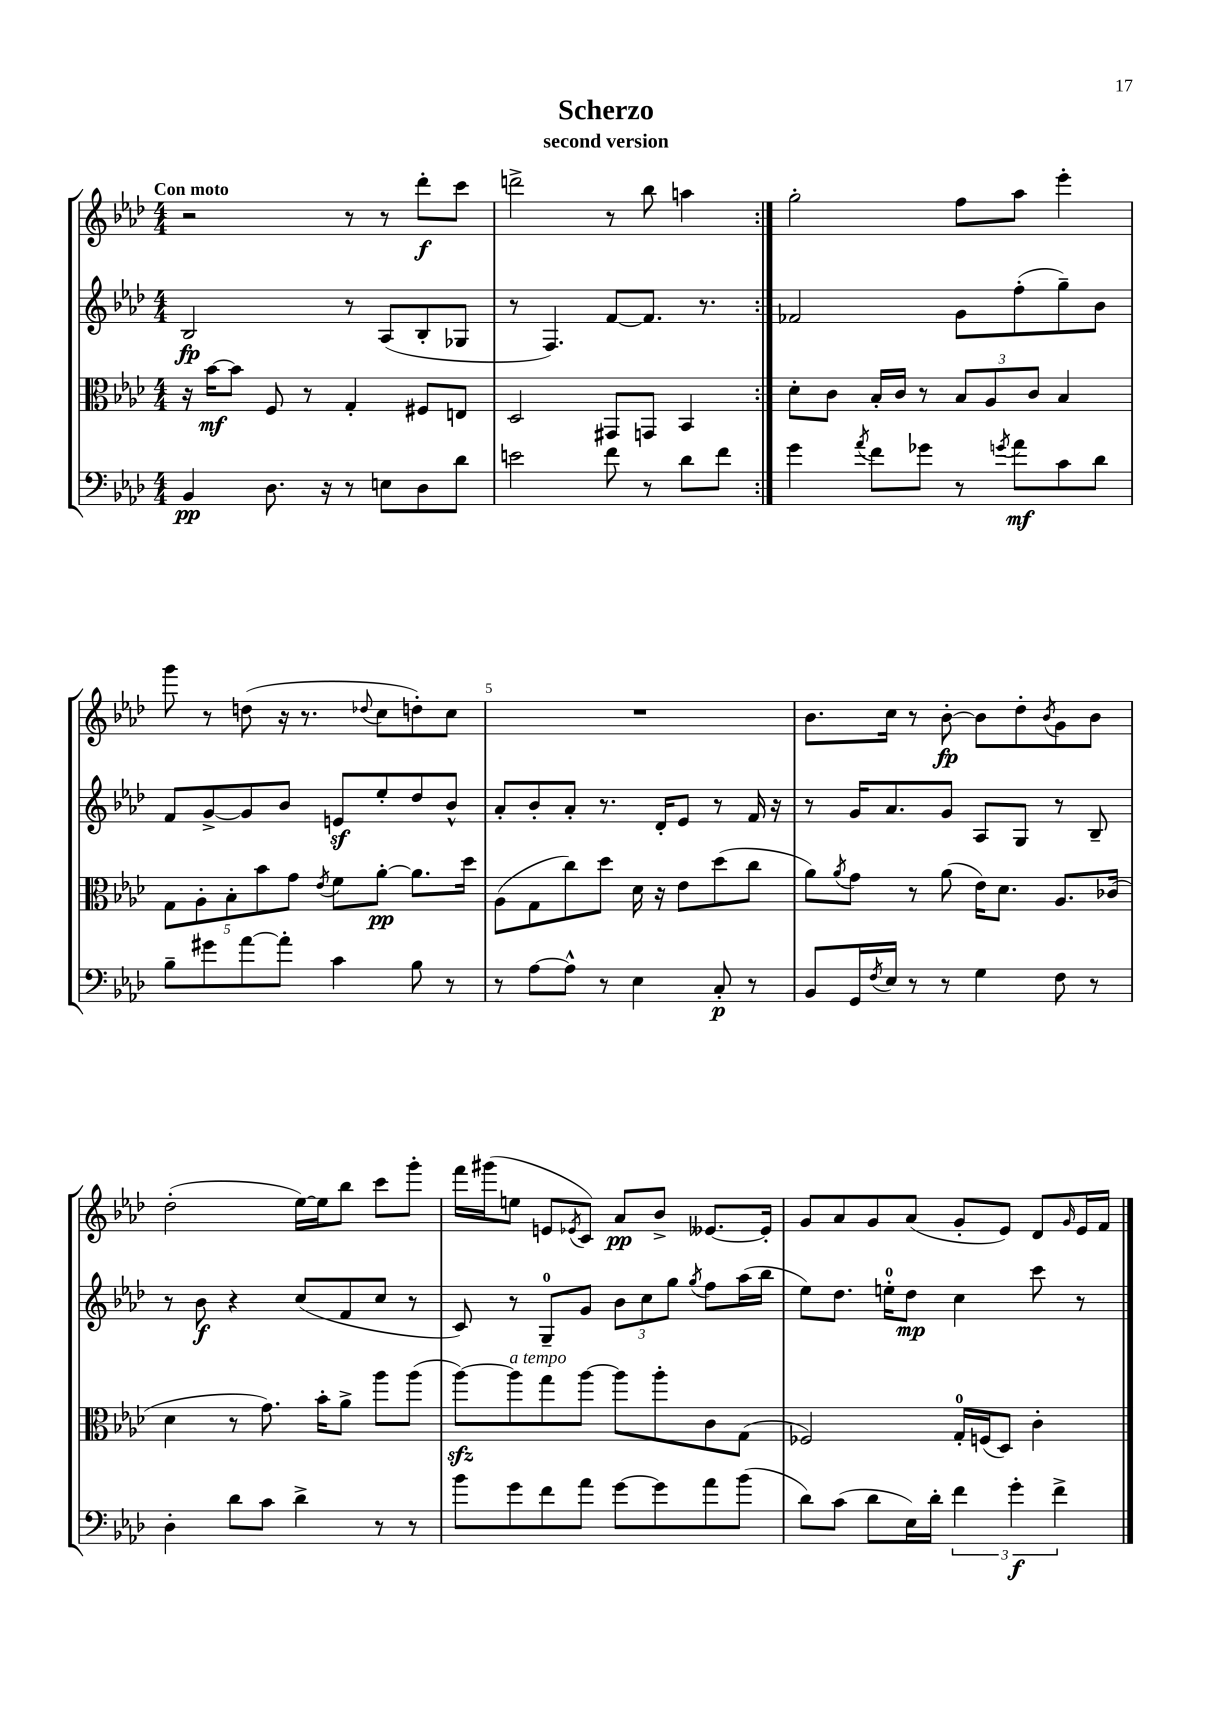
\header { title = "Scherzo" subtitle = "second version" }
<<
\new StaffGroup <<
\new Staff = "s0" {
    \clef treble \key aes \major \numericTimeSignature \time 4/4 \tempo "Con moto"
    \repeat volta 2 { r2 r8 r8 des'''8-.\f c'''8 |
    d'''2-> r8 bes''8 a''4 | }
    g''2-. f''8 aes''8 ees'''4-. |
    g'''8 r8 d''8( r16 r8. \appoggiatura { des''8 } c''8 d''8-.) c''8 |
    R1 |
    bes'8. c''16 r8 bes'8~-.\fp bes'8 des''8-. \acciaccatura { bes'8 } g'8 bes'8 |
    des''2-.( ees''16~) ees''16 bes''8 c'''8 g'''8-. |
    f'''16 gis'''16( e''8 e'8 \acciaccatura { ees'8 } c'8) aes'8\pp bes'8-> eeses'8.~ eeses'16-. |
    g'8 aes'8 g'8 aes'8( g'8-. ees'8) des'8 \grace { g'16 } ees'16 f'16 \bar "|." |
}
\new Staff = "s1" {
    \clef treble \key aes \major \numericTimeSignature \time 4/4
    \repeat volta 2 { bes2\fp r8 aes8( bes8-. ges8 |
    r8 f4.) f'8~ f'8. r8. | }
    fes'2 g'8 f''8-.( g''8--) bes'8 |
    f'8 g'8~-> g'8 bes'8 e'8\sf ees''8-. des''8 bes'8-^ |
    aes'8-. bes'8-. aes'8-. r8. des'16-. ees'8 r8 f'16 r16 |
    r8 g'16 aes'8. g'8 aes8 g8 r8 bes8-- |
    r8 bes'8\f r4 c''8( f'8 c''8 r8 |
    c'8) r8 g8-0-- g'8 \tuplet 3/2 { bes'8 c''8 g''8 } \acciaccatura { g''8 } f''8 aes''16( bes''16 |
    ees''8) des''8. e''16-0-. des''8\mp c''4 c'''8 r8 \bar "|." |
}
\new Staff = "s2" {
    \clef alto \key aes \major \numericTimeSignature \time 4/4
    \repeat volta 2 { r16 bes'16~\mf bes'8 f8 r8 g4-. fis8 e8 |
    des2 gis,8 g,8 bes,4 | }
    des'8-. c'8 bes16-. c'16 r8 \tuplet 3/2 { bes8 aes8 c'8 } bes4 |
    \tuplet 5/4 { g8 aes8-. bes8-. bes'8 g'8 } \acciaccatura { ees'8 } f'8 aes'8~-.\pp aes'8. des''16 |
    aes8( g8 c''8) des''8 des'16 r16 ees'8 des''8( c''8 |
    aes'8) \acciaccatura { aes'8 } g'8 r8 aes'8( ees'16) des'8. aes8. ces'16( |
    des'4 r8 g'8.) bes'16-. aes'8-> aes''8 aes''8( |
    aes''8~\sfz) aes''8^\markup { \italic "a tempo" } g''8 aes''8~ aes''8 aes''8-. c'8 g8( |
    fes2) g16-0-. f16( des8) c'4-. \bar "|." |
}
\new Staff = "s3" {
    \clef bass \key aes \major \numericTimeSignature \time 4/4
    \repeat volta 2 { bes,4\pp des8. r16 r8 e8 des8 des'8 |
    e'2 f'8 r8 des'8 f'8 | }
    g'4 \acciaccatura { aes'8 } f'8 ges'8 r8 \acciaccatura { g'8 } aes'8\mf c'8 des'8 |
    bes8-- gis'8 aes'8~ aes'8-. c'4 bes8 r8 |
    r8 aes8~ aes8-^ r8 ees4 c8-.\p r8 |
    bes,8 g,16 \acciaccatura { f8 } ees16 r8 r8 g4 f8 r8 |
    des4-. des'8 c'8 des'4-> r8 r8 |
    bes'8 g'8 f'8 aes'8 g'8~ g'8 aes'8 bes'8( |
    des'8) c'8( des'8 ees16) des'16-. \tuplet 3/2 { f'4 g'4-.\f f'4-> } \bar "|." |
}
>>
>>
\layout { \context { \Score \override BarNumber.break-visibility = ##(#f #t #t) barNumberVisibility = #(every-nth-bar-number-visible 5) } }
